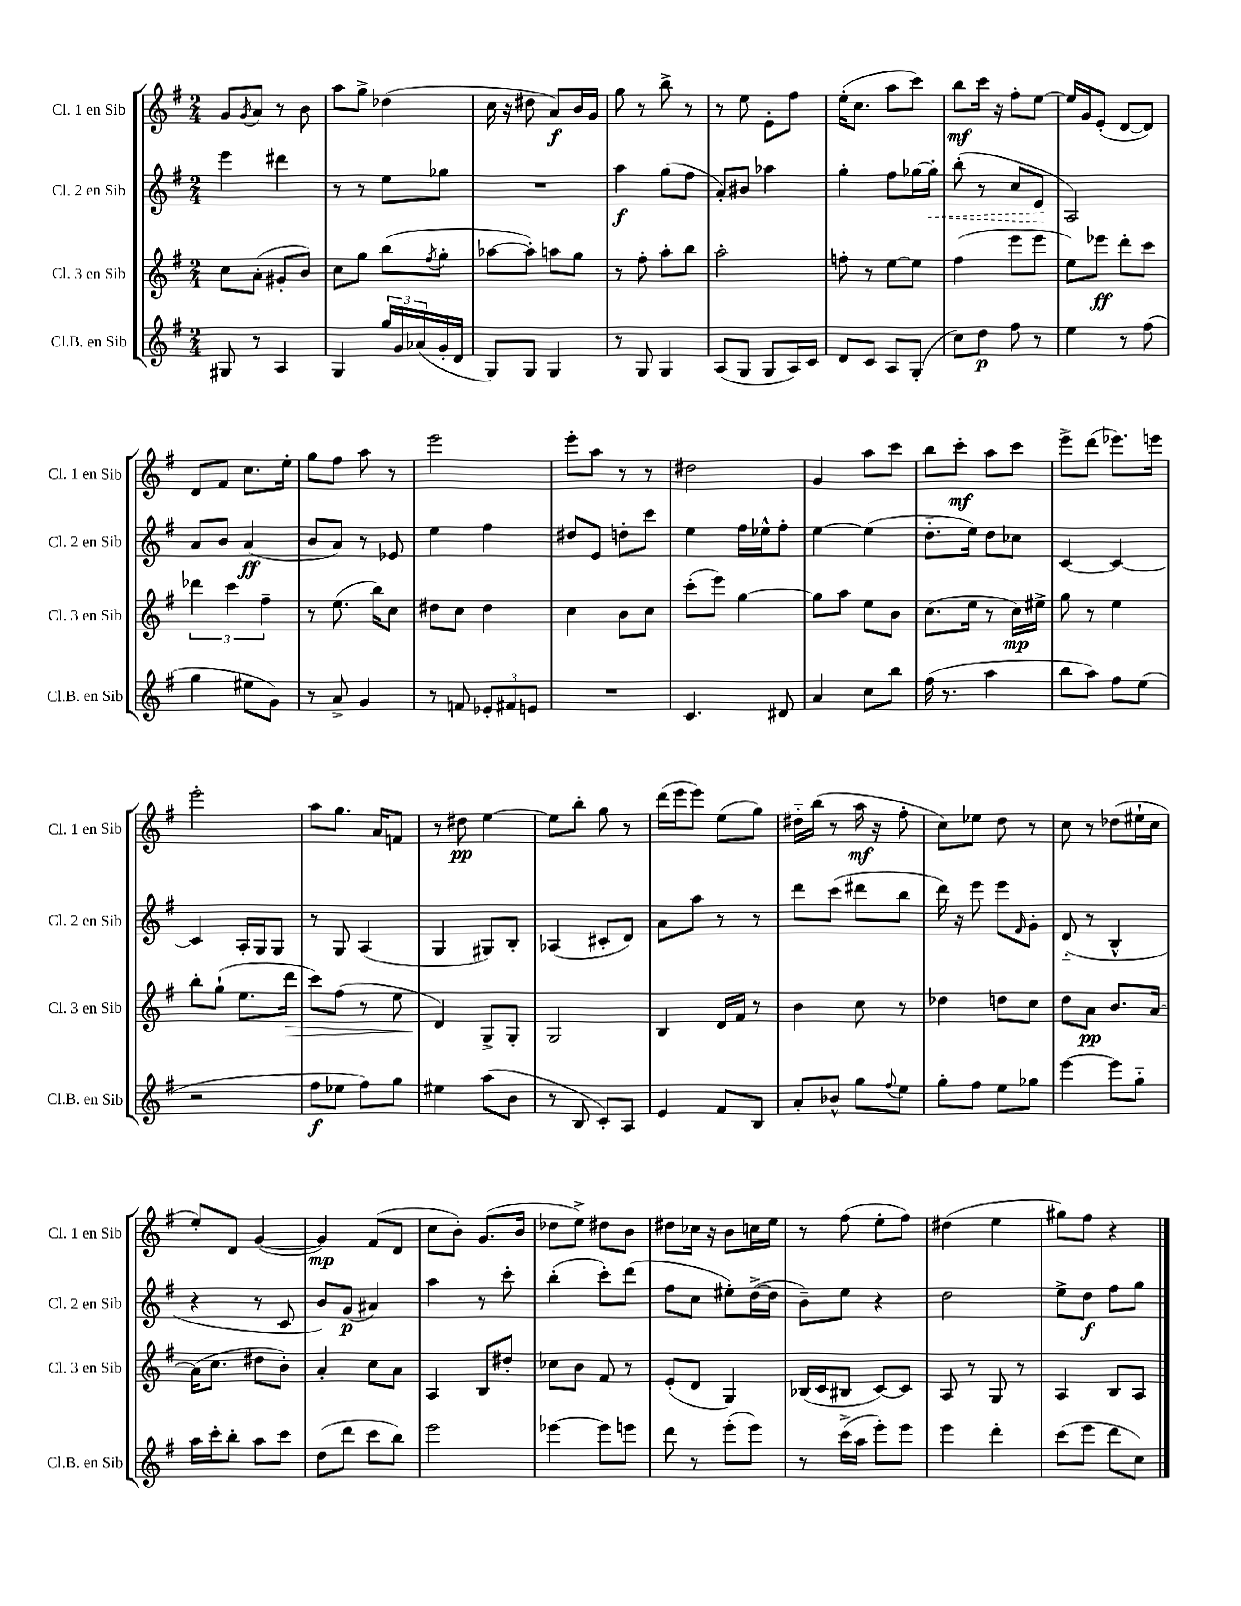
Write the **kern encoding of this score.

**kern	**kern	**kern	**kern
*staff4	*staff3	*staff2	*staff1
*clefG2	*clefG2	*clefG2	*clefG2
*k[f#]	*k[f#]	*k[f#]	*k[f#]
*M2/4	*M2/4	*M2/4	*M2/4
8G#	8cc	4eee	8g
.	.	.	8qg
8r	(8a'	.	8a
4A	8g#'	4ddd#	8r
.	8b)	.	8b
=	=	=	=
4G	8cc	8r	8aa
.	8gg	8r	8gg^
24gg	(8bb	8ee	(4dd-
24g	.	.	.
(24a-	.	.	.
.	8qff#	.	.
16g'	8gg'	8gg-	.
16d	.	.	.
=	=	=	=
8G)	[8aa-	2r	16cc
.	.	.	16r
8G	8aa-'])	.	8dd#
4G	8aa	.	8a)
.	8gg	.	16b
.	.	.	16g
=	=	=	=
8r	8r	4aa	8gg
8G	8ff#'	.	8r
4G	8aa'	(8gg	8bb^
.	8bb	8ff#	8r
=	=	=	=
(8A	2aa'	8a')	8r
8G	.	8b#	8ee
8G	.	4aa-	8e'
16A)	.	.	8ff#
16c	.	.	.
=	=	=	=
8d	8ff'	4gg'	(16ee'
.	.	.	8.cc
8c	8r	.	.
8A	[8ee	8ff#	8aa
(8G'	8ee]	[16gg-	8ccc)
.	.	16gg-']	.
=	=	=	=
8cc)	(4ff#	(8bb'	8bb
8dd	.	8r	16ccc
.	.	.	16r
8ff#	8eee	8cc	8ff#'
8r	8eee	8e	[8ee
=	=	=	=
4ee	8ee)	2A)	16ee]
.	.	.	16g
.	8eee-	.	(8e'
8r	8ddd'	.	[8d
(8ff#	8ccc	.	8d])
=	=	=	=
4gg	6ddd-	8a	8d
.	.	8b	8f#
.	6ccc	.	.
8ee#	.	(4a	8.cc
.	6ff#~	.	.
8g)	.	.	.
.	.	.	16ee'
=	=	=	=
8r	8r	8b	8gg
8a^	(8.ee	8a)	8ff#
4g	.	8r	8aa
.	16bb)	.	.
.	8cc	8e-	8r
=	=	=	=
8r	8dd#	4ee	2eee
8f	8cc	.	.
12e-'	4dd#	4ff#	.
12f#	.	.	.
12e	.	.	.
=	=	=	=
2r	4cc	8dd#	8eee'
.	.	8e	8aa
.	8b	8dd'	8r
.	8cc	8ccc	8r
=	=	=	=
4.c	(8ccc'	4ee	2dd#
.	8eee)	.	.
.	[4gg	16ff#	.
.	.	16ee-^^	.
8d#	.	8ff#'	.
=	=	=	=
4a	8gg]	[4ee	4g
.	8aa	.	.
8cc	8ee	(4ee]	8aa
8bb	8b	.	8ccc
=	=	=	=
(16ff#	(8.cc	8.dd'~	8bb
8.r	.	.	.
.	.	.	8ccc'
.	16ee	16ee)	.
4aa	8r	8dd	8aa
.	16cc)	8cc-	8ccc
.	16ee#^	.	.
=	=	=	=
8bb	8gg	[4c	8eee^
8aa)	8r	.	(8ddd
8ff#	4ee	4c_	8.eee-)
(8ee	.	.	.
.	.	.	16eee
=	=	=	=
2r	8bb'	4c]	2eee'
.	(8gg`	.	.
.	8.ee	16A'	.
.	.	16G	.
.	.	8G	.
.	16ddd	.	.
=	=	=	=
8ff#	8ccc)	8r	8aa
8ee-	(8ff#	8G	8.gg
8ff#)	8r	(4A	.
.	.	.	16a
8gg	8ee	.	8f
=	=	=	=
4ee#	4d)	4G	8r
.	.	.	8dd#
(8aa	8G^	8G#)	[4ee
8b	8G'	8B'	.
=	=	=	=
8r	2G	(4A-	8ee]
8B	.	.	8bb'
8c')	.	8c#'	8gg
8A	.	8d)	8r
=	=	=	=
4e	4B	8a	(16ddd
.	.	.	16eee
.	.	8aa	8eee)
8f#	16d	8r	(8ee
.	16f#	.	.
8B	8r	8r	8gg)
=	=	=	=
8a'	4b	8ddd	16dd#'~
.	.	.	(16bb
8b-^^	.	(8ccc	8r
8gg	8cc	8ddd#	16aa
.	.	.	16r
8qqff#	.	.	.
8ee	8r	8bb	8ff#'
=	=	=	=
8gg'	4dd-	16ddd)	8cc)
.	.	16r	.
8ff#	.	8eee	8ee-
8ee	8dd	8eee	8dd
.	.	16qqf#	.
8gg-	8cc	8g'	8r
=	=	=	=
[4eee	8dd	(8d'~	8cc
.	8a	8r	8r
8eee]	8.b	4B^^	(8dd-
8gg'~	.	.	16ee#`
.	[16a	.	16cc
=	=	=	=
16aa	(16a]	4r	8ee')
16ccc'	8.cc	.	.
8bb'	.	.	8d
8aa	8dd#	8r	([4g
8ccc	8b')	8c	.
=	=	=	=
(8dd	4a'	8b)	4g])
8ddd	.	(8g	.
8ccc	8cc	4a#)	(8f#
8bb)	8a	.	8d
=	=	=	=
2eee	4A	4aa	8cc
.	.	.	8b')
.	8B	8r	(8.g
.	8dd#'	8ccc'	.
.	.	.	16b
=	=	=	=
[4eee-	8cc-	(4bb'	8dd-
.	8b	.	8ee^)
8eee-]	8f#	8ccc')	8dd#
8eee	8r	(8ddd	8b
=	=	=	=
8ddd	(8e'	8ff#	8dd#
8r	8d	8cc	16cc-
.	.	.	16r
(8eee'	4G)	8ee#')	8b
8eee)	.	([16dd^	16cc
.	.	16dd]	16ee
=	=	=	=
8r	(16B-	8b~)	8r
.	16c	.	.
(16ccc^	8B#	8ee	(8ff#
16aa	.	.	.
8eee')	[8c)	4r	8ee'
8eee	8c]	.	8ff#)
=	=	=	=
4eee	8A	2dd	(4dd#
.	8r	.	.
4ddd'	8G	.	4ee
.	8r	.	.
=	=	=	=
(8ccc	4A	8ee^	8gg#)
8eee	.	8dd	8ff#
8ddd	8B	8ff#	4r
8cc)	8A	8gg	.
==	==	==	==
*-	*-	*-	*-
